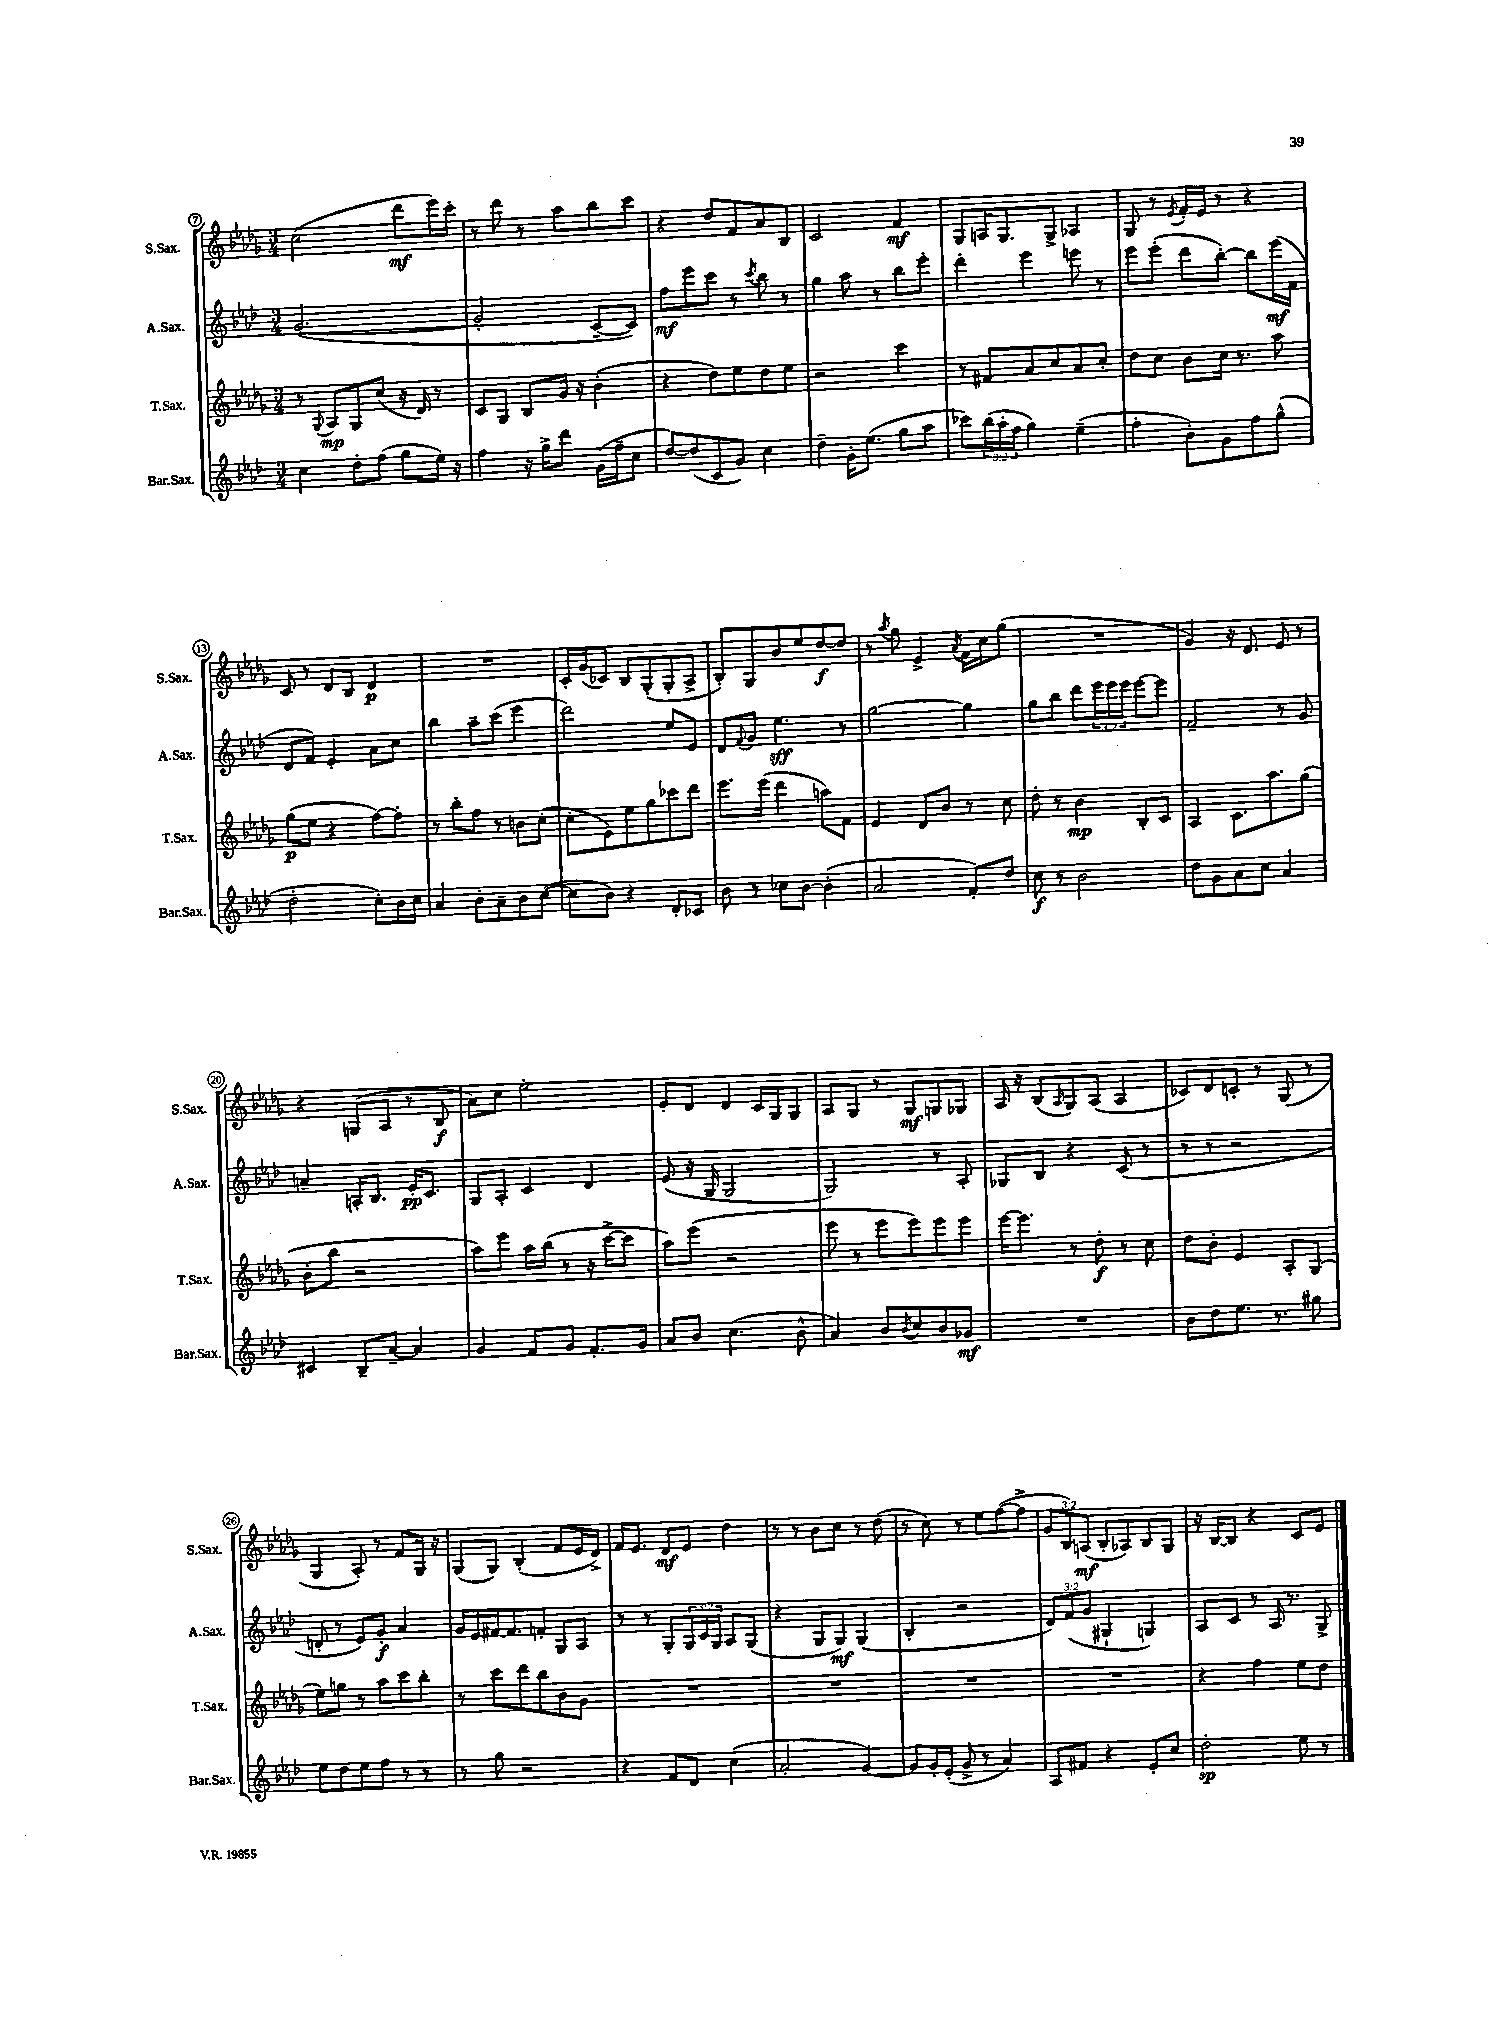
<<
\new StaffGroup <<
\new Staff = "s0" \with { instrumentName = "S.Sax." shortInstrumentName = "S.Sax." } {
    \clef treble \key des \major \numericTimeSignature \time 3/4 \override Staff.TupletNumber.text = #tuplet-number::calc-fraction-text
    c''2( des'''8\mf ees'''16) c'''16-. |
    r8 des'''8 r8 aes''8 bes''8 c'''8 |
    r4 des''8 f'8 aes'8 bes8 |
    c'2 f'4\mf |
    ges8 a16 ges8. ges8-> aes4 |
    ges8 r8 \acciaccatura { ees'8 } f'16-. ees'16 r8 r4 |
    c'8 r8 des'8 bes8 des'4\p |
    R2. |
    c'16-. ges'16( ces'8) bes8 ges8-.( ges8-. aes8-> |
    bes8-.) ges8 bes'8 ees''8 des''8~\f des''8 |
    r8 \acciaccatura { aes''8 } ges''8 ees'4-> \acciaccatura { aes'8 } f'16 c''16 ges''8( |
    R2. |
    ges'4) r16 des'8. ees'8 r8 |
    r4 g8( aes8 r8 bes8\f |
    aes'8) c''8 ees''2-. |
    ees'8-. des'8 des'4 c'16 ges16 ges8 |
    aes8 ges8 r8 ges8\mf g8 ges8 |
    aes16 r16 bes8( \grace { aes16 } ges8) aes8( aes4 |
    ces'8) des'8 c'8-. r8 ges8( r8 |
    ges4 aes8-.) r8 f'8 ges16 r16 |
    ges8( ges8) bes4-.( f'8 ees'16 des'16->) |
    f'16 ees'8. des'8\mf ees'8 des''4 |
    r8 r8 bes'8 c''8 r8 des''8( |
    r8 c''8) r8 ees''8 f''8~( f''8-> |
    \tuplet 3/2 { ges'8 bes8) a8\mf( } bes8-. aes8) bes8 ges8 |
    r16 bes16~ bes8 r4 c'8 ees'8 \bar "|." |
}
\new Staff = "s1" \with { instrumentName = "A.Sax." shortInstrumentName = "A.Sax." } {
    \clef treble \key aes \major \numericTimeSignature \time 3/4 \override Staff.TupletNumber.text = #tuplet-number::calc-fraction-text
    g'2.~( |
    g'2-. c'8~-- c'8) |
    f''8\mf ees'''8 c'''8 r8 \acciaccatura { c'''8 } bes''8 r8 |
    g''4 aes''8 r8 bes''8 ees'''8-. |
    des'''4-. ees'''4 e'''8 r8 |
    ees'''8 ees'''8-.( des'''8 bes''8~-.) bes''8 ees'''16\mf( f'16 |
    des'8 f'8) ees'4-. aes'8 c''8 |
    bes''4 aes''8-- c'''8( ees'''4 |
    des'''2) ees''8 ees'8 |
    des'8 \appoggiatura { f'8 } g'8 ees''4.\sff r8 |
    g''2~ g''4 |
    g''8 bes''8 des'''8 \tuplet 3/2 { ees'''16 ees'''16 ees'''16 } ees'''8~ ees'''8 |
    f'2-- r8 g'8 |
    a'4-- a16-. bes8. ees'16-.\pp c'8. |
    g8 aes8-. c'4 des'4 |
    ees'8( r16 g16 g2 |
    g2) r8 aes8-. |
    ges8 bes8 r4 c'8( r8 |
    r8 r8 r2 |
    d'8-. r8 ees'8) g'8-.\f aes'4 |
    g'16 ees'16 fis'16~ fis'8. f'8-. g8 aes8 |
    r8 r8 g8-. \tuplet 3/2 { g16 c'16 g16 } aes8 g8( |
    r4 g8 g8\mf) g4( |
    bes4-. r2 |
    \tuplet 3/2 { des'8) f'8( g'8 } gis4-! g4) |
    aes8 c'8 r8 aes16 r8. g8-> \bar "|." |
}
\new Staff = "s2" \with { instrumentName = "T.Sax." shortInstrumentName = "T.Sax." } {
    \clef treble \key des \major \numericTimeSignature \time 3/4
    r8 \appoggiatura { ges8 } aes8\mp ges8 c''8( r16 des'16) r8 |
    c'8 ges8 bes8 ges'16 r16 bes'4-.( |
    r4 des''8) ees''8 des''8 ees''8 |
    r2 c'''4 |
    r8 fis'8 aes'8 c''8 aes'8 c''8-. |
    des''8 c''8 bes'8 c''16 r8. aes''8 |
    ges''8\p( ees''8 r4 f''8~) f''8-. |
    r8 bes''8-. f''8 r8 b'8 c''8-.( |
    c''8-. ees'8) ees''8 ges''8 ces'''8 des'''8 |
    ees'''8. ees'''16( des'''4 a''8) f'8 |
    ees'4 des'8 bes'8 r8 c''8 |
    des''8-. r8 bes'4\mp bes8-. c'8 |
    aes4 c'8. aes''8. ges''8( |
    bes'8-. bes''8 r2 |
    aes''8) ees'''8 aes''16 bes''16( r8 r16 c'''16~-> c'''8 |
    aes''8) ees'''8( r2 |
    ees'''8 r8 ees'''8 ees'''8) ees'''8 ees'''8 |
    ees'''16~ ees'''8. r8 des''8-.\f r8 c''8 |
    des''8 bes'8-. ees'4 aes8-. ges8( |
    ees''8) g''8 r8 aes''8 c'''8 bes''8-. |
    r8 c'''8 des'''8 bes''8 bes'8 ges'8 |
    R2. |
    R2. |
    R2. |
    R2. |
    r4 f''4 ees''8 des''8 \bar "|." |
}
\new Staff = "s3" \with { instrumentName = "Bar.Sax." shortInstrumentName = "Bar.Sax." } {
    \clef treble \key aes \major \numericTimeSignature \time 3/4 \override Staff.TupletNumber.text = #tuplet-number::calc-fraction-text
    c''4 des''8-. f''8( g''8 ees''16) r16 |
    f''4 r16 g''16-> des'''8 g'16( f''16-- c''8 |
    des''8~) des''8( c'8 g'8) c''4 |
    des''4-- g'16-. ees''8.( g''8 aes''8 |
    ces'''8) \tuplet 3/2 { bes''16( aes''16-. f''16 } g''4) ees''4--( |
    f''4-. bes'8-.) g'8 f''8 g''8-^( |
    des''2-. c''8-.) bes'16 c''16 |
    aes'4 bes'8-. aes'8-- bes'8 c''8~( |
    c''8 bes'8) r4 des'8-. ces'8 |
    bes'8 r8 ces''8 bes'8~ bes'4-.( |
    aes'2 f'8-.) des''8 |
    c''8\f r8 bes'2 |
    des''8 g'8 aes'8 c''8 aes'4 |
    cis'4 bes8-- aes'8~-- aes'4 |
    g'4 f'8 g'8 f'8.-. g'16 |
    aes'8 bes'8 c''4.( bes'8-^ |
    aes'4) bes'8 \acciaccatura { bes'8 } c''8 bes'8 ges'8\mf |
    R2. |
    bes'8 des''8 ees''8. r8. gis''8 |
    ees''8 des''8 ees''8 f''8 r8 r8 |
    r8 g''8 r2 |
    r4 f'8 des'8 c''4( |
    aes'2-. g'4~) |
    g'8 g'16-. ees'16-.( g'8-> r8 aes'4) |
    aes8 fis'8 r4 ees'8-. c''8 |
    des''2-.\sp ees''8 r8 \bar "|." |
}
>>
>>
\layout { \context { \Score currentBarNumber = #7 \override BarNumber.stencil = #(make-stencil-circler 0.1 0.3 ly:text-interface::print) } }
